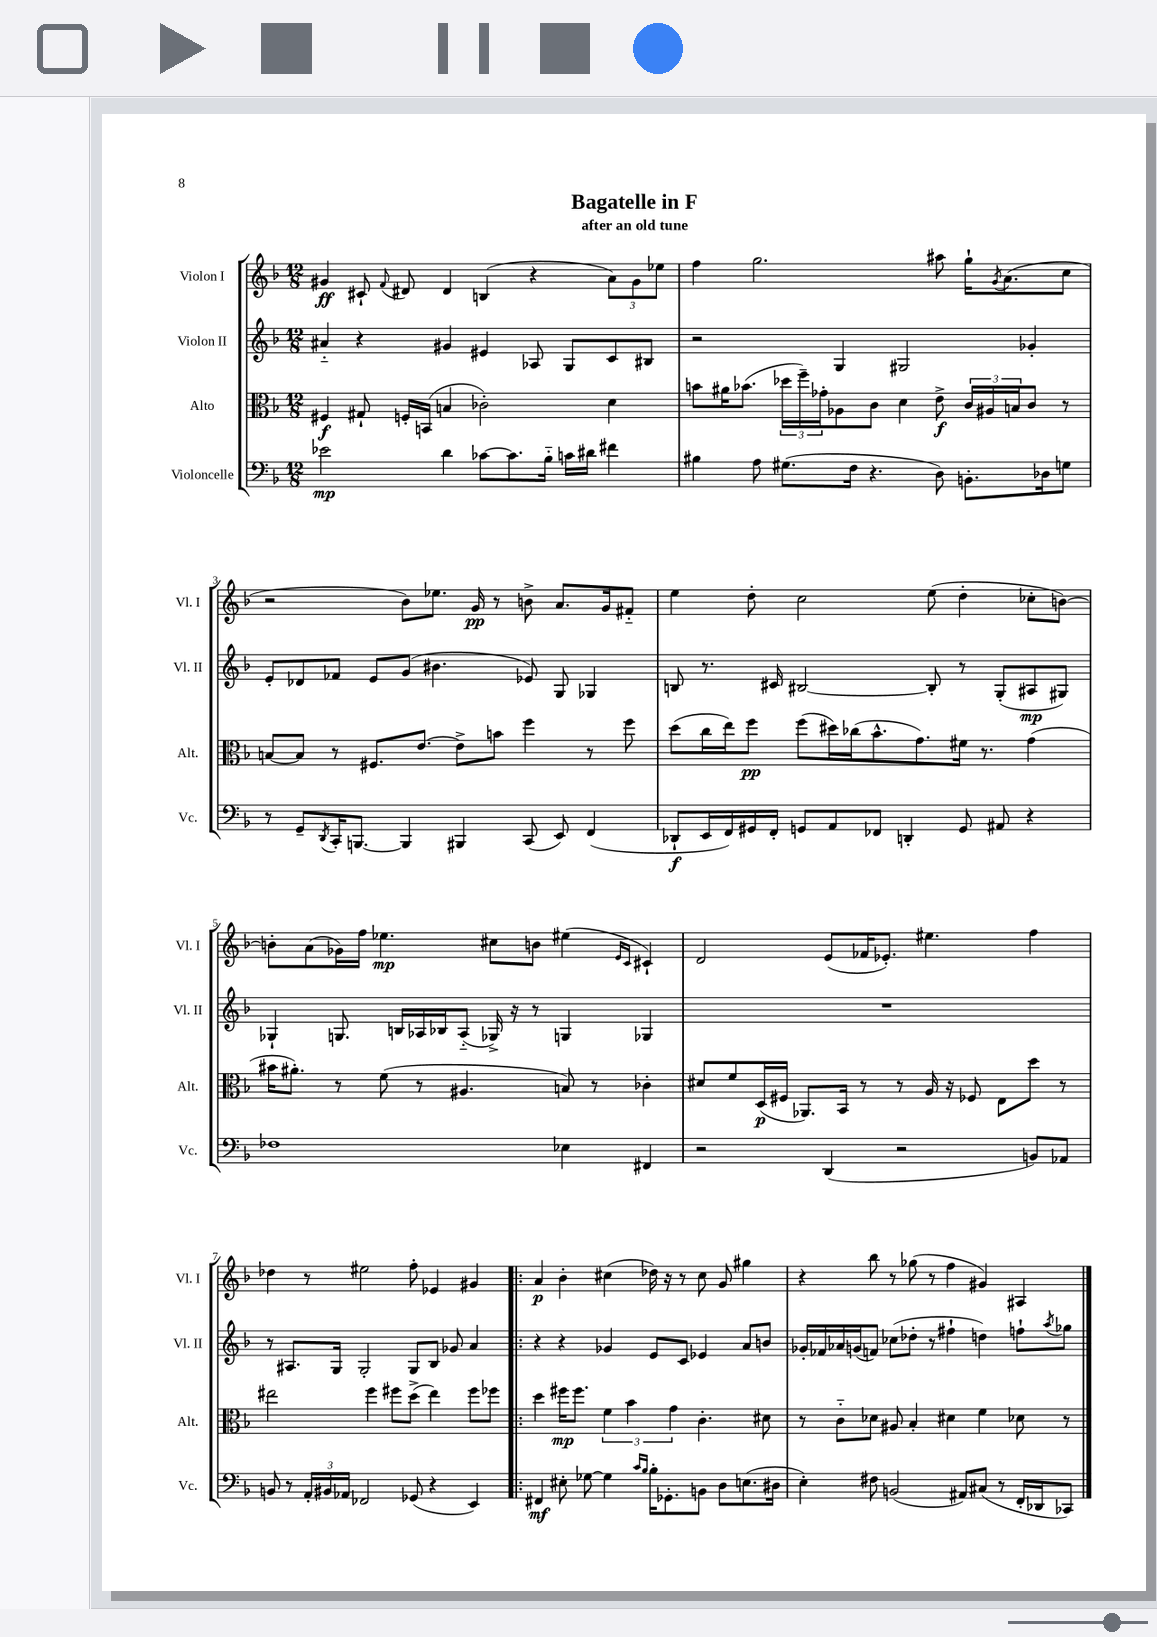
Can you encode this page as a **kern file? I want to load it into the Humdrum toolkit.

**kern	**kern	**kern	**kern
*staff4	*staff3	*staff2	*staff1
*clefF4	*clefC3	*clefG2	*clefG2
*k[b-]	*k[b-]	*k[b-]	*k[b-]
*M12/8	*M12/8	*M12/8	*M12/8
2e-\	4F#/	4a#'~/	4g#/
.	8G#`/	4r	8c#`/
.	.	.	8qqf/
.	16F'/LL	.	8d#/
.	(16BB/JJ	.	.
4d\	4B/	4g#/	4d#/
[8c-\L	2c-'\)	4e#/	(4B/
8.c-\]	.	.	.
.	.	8A-/	4r
16B-'~\Jk	.	.	.
16c\LL	.	8G/L	.
16d#\JJ	.	.	.
4f#\	4d\	8c/	12a\L)
.	.	.	12g#\
.	.	8B#/J	.
.	.	.	12ee-\J
=	=	=	=
4B#\	8b\L	2r	4ff\
.	16a#\K	.	.
.	(8.b-\J	.	.
8A\	.	.	2.gg\
(8.G#\L	24dd-\LL	.	.
.	24ff~\)	.	.
.	24g-'\J	.	.
.	8A-\	4G/	.
16F\Jk	.	.	.
4.r	8c\J	.	.
.	4d\	2G#/	.
8D\)	8e^\	.	8aa#\
8.BB'\L	24c/LL	.	16gg`\LK
.	24A#/	.	.
.	.	.	8qg/
.	.	.	(8.a\
.	24B/J	.	.
.	8c/J	4g-'/	.
16D-\k	.	.	.
8G\J	8r	.	8cc\J
=	=	=	=
8r	[8B/L	8e'/L	2r
8GG~/L	8B/]J	8d-/	.
8qDD/	.	.	.
16CC'/K	8r	8f-/J	.
[8.BBB/J	.	.	.
.	8.F#/L	8e/L	.
4BBB/]	.	(8g/J	8b-\L)
.	[8.e/J	.	.
.	.	4.b#\	8.ee-\J
4BBB#/	8e^\]L	.	.
.	.	.	16g/
.	8b\J	.	8r
(8CC/	4ff\	8e-/)	8b^\
8EE/)	.	8G/	8.a/L
(4FF/	8r	4G-/	.
.	.	.	16g/k
.	8ff\	.	8f#'~/J
=	=	=	=
8DD-`/L	(8dd\L	8B/	4ee\
16EE/L	16cc\L	8.r	.
16FF/)	16ee\J)	.	.
16GG#/	8ff\J	.	8dd'\
16FF'/JJ	.	16c#/	.
8GG/L	(8ff\L	[2B#/	2cc\
8AA/	16dd#\L)	.	.
.	(16cc-\J	.	.
8FF-/J	8.b-^^\	.	.
4DD'/	.	.	.
.	8.g\)	.	.
.	.	8B#'/]	(8ee\
8GG/	16f#\Jk	8r	4dd'\
.	8.r	.	.
8AA#/	.	(8G'/L	.
4r	(4g\	8A#/	8cc-'\L
.	.	8G#/J)	[8b\J)
=	=	=	=
1F-	16b#\LK	4G-`/	8b'\]L
.	8.a#'\J)	.	.
.	.	.	(8a\
.	8r	8.G/	16g-\L)
.	.	.	16ff\JJ
.	(8f\	.	4.ee-\
.	.	16B/LL	.
.	8r	16A-/	.
.	.	16B-/J	.
.	4.A#/	(8A-'~/J	.
.	.	16G-^/)	8cc#\L
.	.	16r	.
.	.	8r	8b\J
4E-\	8B/)	4G/	(4ee#\
.	8r	.	.
.	.	.	16qqe/LL
.	.	.	16qqc/JJ
4FF#/	4c-'\	4G-/	4c#`/)
=	=	=	=
2r	8d#/L	1.r	2d/
.	8f/	.	.
.	(16D/L	.	.
.	16F#/JJ	.	.
.	8.AA-/L)	.	.
(4DD/	.	.	(8e/L
.	16BB-/Jk	.	.
.	8r	.	16f-/K
.	.	.	8.e-'/J)
2r	8r	.	.
.	16A/	.	4.ee#\
.	16r	.	.
.	8F-/	.	.
.	8E\L	.	.
8BB/L)	8dd\J	.	4ff\
8AA-/J	8r	.	.
=	=	=	=
8BB/	2ee#\	8r	4dd-\
8r	.	8.A#/L	.
24AA'/LL	.	.	8r
24BB#/	.	.	.
.	.	16G/Jk	.
24AA-/JJ	.	.	.
2FF-/	.	2G'/	2ee#\
.	4ff\	.	.
.	8ff#\L	.	.
(8GG-/	(8dd^\J	8G/L	8ff'\
4r	4ee#\)	8B-/J	4e-/
.	.	8g-/	.
4EE/)	8ff#\L	4a/	4g#/
.	8ff-\J	.	.
=!|:	=!|:	=!|:	=!|:
4FF#/	4dd\	4r	4a/
8E#'\	16ff#\LK	4r	4b-'\
.	8.ff#\J	.	.
[8G-\	.	.	.
4G-\]	6f\	4g-/	(4cc#\
.	6b-\	.	.
16qqc/LL	.	.	.
16qqB-/JJ	.	.	.
16B-'\LK	.	8e/L	16dd-\)
8.GG-'\	.	.	16r
.	6g\	.	.
.	.	8c/J	8r
8BB\J	4.c'\	4e-/	8cc#\
8D\L	.	.	8g/
(8.E\	.	8a/L	4gg#\
.	8d#\	8b/J	.
16D#\Jk	.	.	.
=	=	=	=
4E'\)	8r	16g-'/LL	4r
.	.	16f-/	.
.	8c'~\L	16a-/	.
.	.	(16g/J	.
8F#\	8d-\J	8f/J)	8bb-\
(2BB/	8A#/	(8cc-\L	8r
.	4B-'/	8dd-'\J	(8gg-\
.	.	8r	8r
.	4d#\	4ff#`\	4ff\
8AA#/L)	.	.	.
(8C#/J	4f\	4dd\)	4g#/)
8r	.	.	.
16FF'/LL	8d-\	8ff`\L	4A#/
16DD-/J	.	.	.
.	.	8qaa/	.
8CC-/J)	8r	8gg-\J	.
==	==	==	==
*-	*-	*-	*-
